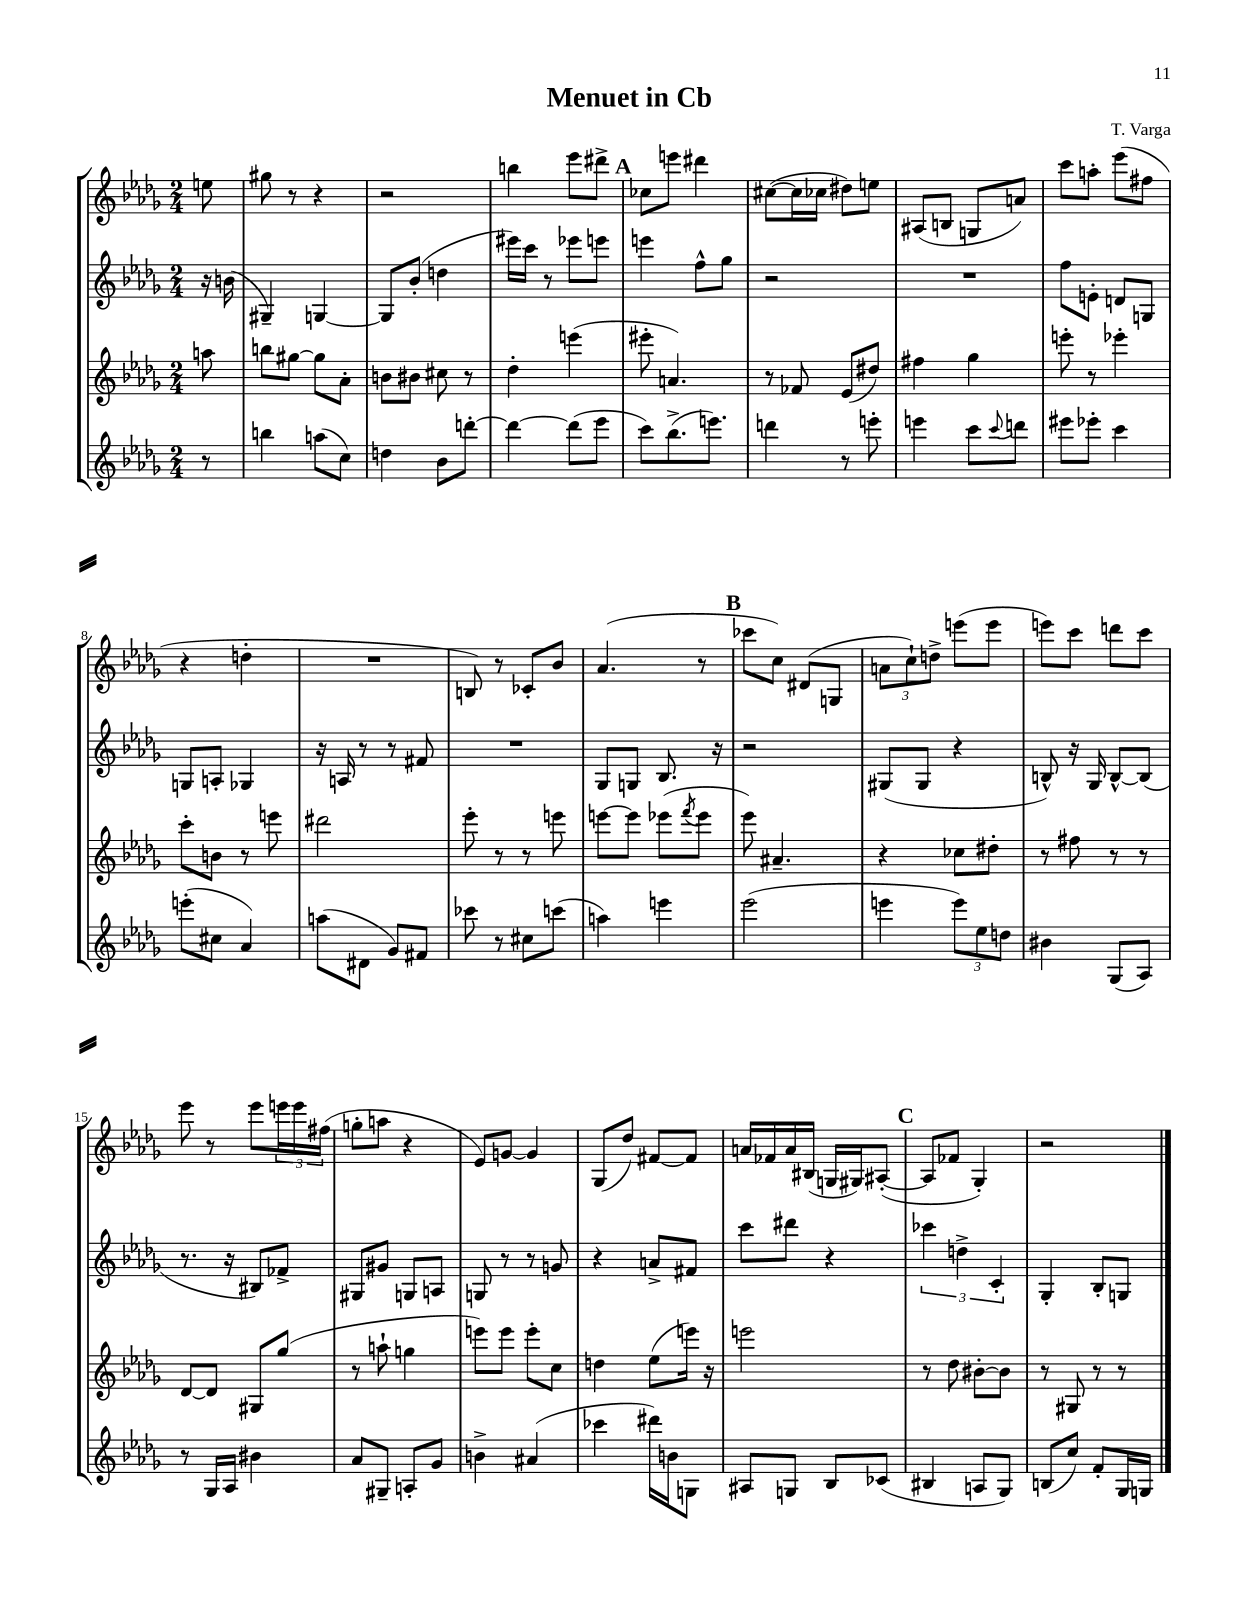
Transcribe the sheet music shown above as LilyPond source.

\header { title = "Menuet in Cb" composer = "T. Varga" }
<<
\new StaffGroup <<
\new Staff = "s0" {
    \clef treble \key des \major \numericTimeSignature \time 2/4 \partial 8
    e''8 |
    gis''8 r8 r4 |
    r2 |
    b''4 ees'''8 dis'''8-> |
    \mark \markup { \bold "A" } ces''8 e'''8 dis'''4 |
    cis''8~( cis''16 ces''16 dis''8) e''8 |
    ais8( b8 g8 a'8) |
    c'''8 a''8-. ees'''8( fis''8 |
    r4 d''4-. |
    R2 |
    b8) r8 ces'8-. bes'8 |
    aes'4.( r8 |
    \mark \markup { \bold "B" } ces'''8 c''8) dis'8( g8 |
    \tuplet 3/2 { a'8 c''8-!) d''8-> } e'''8( e'''8 |
    e'''8) c'''8 d'''8 c'''8 |
    ees'''8 r8 ees'''8 \tuplet 3/2 { e'''16 e'''16 fis''16( } |
    g''8-. a''8 r4 |
    ees'8) g'8~ g'4 |
    ges8( des''8) fis'8~ fis'8 |
    a'16 fes'16 a'16 bis16( g16 gis16) ais8~-.( |
    \mark \markup { \bold "C" } ais8 fes'8 ges4-.) |
    r2 \bar "|." |
}
\new Staff = "s1" {
    \clef treble \key des \major \numericTimeSignature \time 2/4 \partial 8
    r16 b'16( |
    gis4--) g4~ |
    g8 bes'8-.( d''4 |
    eis'''16) c'''16 r8 ees'''8 e'''8 |
    \mark \markup { \bold "A" } e'''4 f''8-^ ges''8 |
    r2 |
    R2 |
    f''8 e'8-. d'8 g8 |
    g8 a8-. ges4 |
    r16 a16 r8 r8 fis'8 |
    R2 |
    ges8 g8 bes8. r16 |
    \mark \markup { \bold "B" } r2 |
    gis8( gis8 r4 |
    b8-^) r16 ges16 b8~-^ b8( |
    r8. r16 bis8) fes'8-> |
    gis8 gis'8 g8 a8 |
    g8 r8 r8 g'8 |
    r4 a'8-> fis'8 |
    c'''8 dis'''8 r4 |
    \mark \markup { \bold "C" } \tuplet 3/2 { ces'''4 d''4-> c'4-. } |
    ges4-. bes8-. g8 \bar "|." |
}
\new Staff = "s2" {
    \clef treble \key des \major \numericTimeSignature \time 2/4 \partial 8
    a''8 |
    b''8 gis''8~ gis''8 aes'8-. |
    b'8 bis'8 cis''8 r8 |
    des''4-. e'''4( |
    \mark \markup { \bold "A" } eis'''8-. a'4.) |
    r8 fes'8 ees'8( dis''8) |
    fis''4 ges''4 |
    e'''8-. r8 ees'''4-. |
    c'''8-. b'8 r8 e'''8 |
    dis'''2 |
    ees'''8-. r8 r8 e'''8 |
    e'''8~ e'''8 ees'''8( \acciaccatura { f'''8 } ees'''8 |
    \mark \markup { \bold "B" } ees'''8) ais'4.-- |
    r4 ces''8 dis''8-. |
    r8 fis''8 r8 r8 |
    des'8~ des'8 gis8 ges''8( |
    r8 a''8-! g''4 |
    e'''8) e'''8 e'''8-. c''8 |
    d''4 ees''8( e'''16) r16 |
    e'''2 |
    \mark \markup { \bold "C" } r8 des''8 bis'8~-. bis'8 |
    r8 gis8 r8 r8 \bar "|." |
}
\new Staff = "s3" {
    \clef treble \key des \major \numericTimeSignature \time 2/4 \partial 8
    r8 |
    b''4 a''8( c''8) |
    d''4 bes'8 d'''8~-. |
    d'''4~ d'''8( ees'''8 |
    \mark \markup { \bold "A" } c'''8) bes''8.->( e'''8.) |
    d'''4 r8 e'''8-. |
    e'''4 c'''8 \appoggiatura { c'''8 } d'''8 |
    eis'''8 ees'''8-. c'''4 |
    e'''8-.( cis''8 aes'4) |
    a''8( dis'8 ges'8) fis'8 |
    ces'''8 r8 cis''8 c'''8( |
    a''4) e'''4 |
    \mark \markup { \bold "B" } ees'''2( |
    e'''4 \tuplet 3/2 { e'''8) ees''8 d''8 } |
    bis'4 ges8( aes8) |
    r8 ges16 aes16 bis'4 |
    aes'8 gis8-- a8-. ges'8 |
    b'4-> ais'4( |
    ces'''4 dis'''16) b'16 g8 |
    ais8 g8 bes8 ces'8( |
    \mark \markup { \bold "C" } bis4 a8 ges8) |
    b8( c''8) f'8-. ges16 g16 \bar "|." |
}
>>
>>
